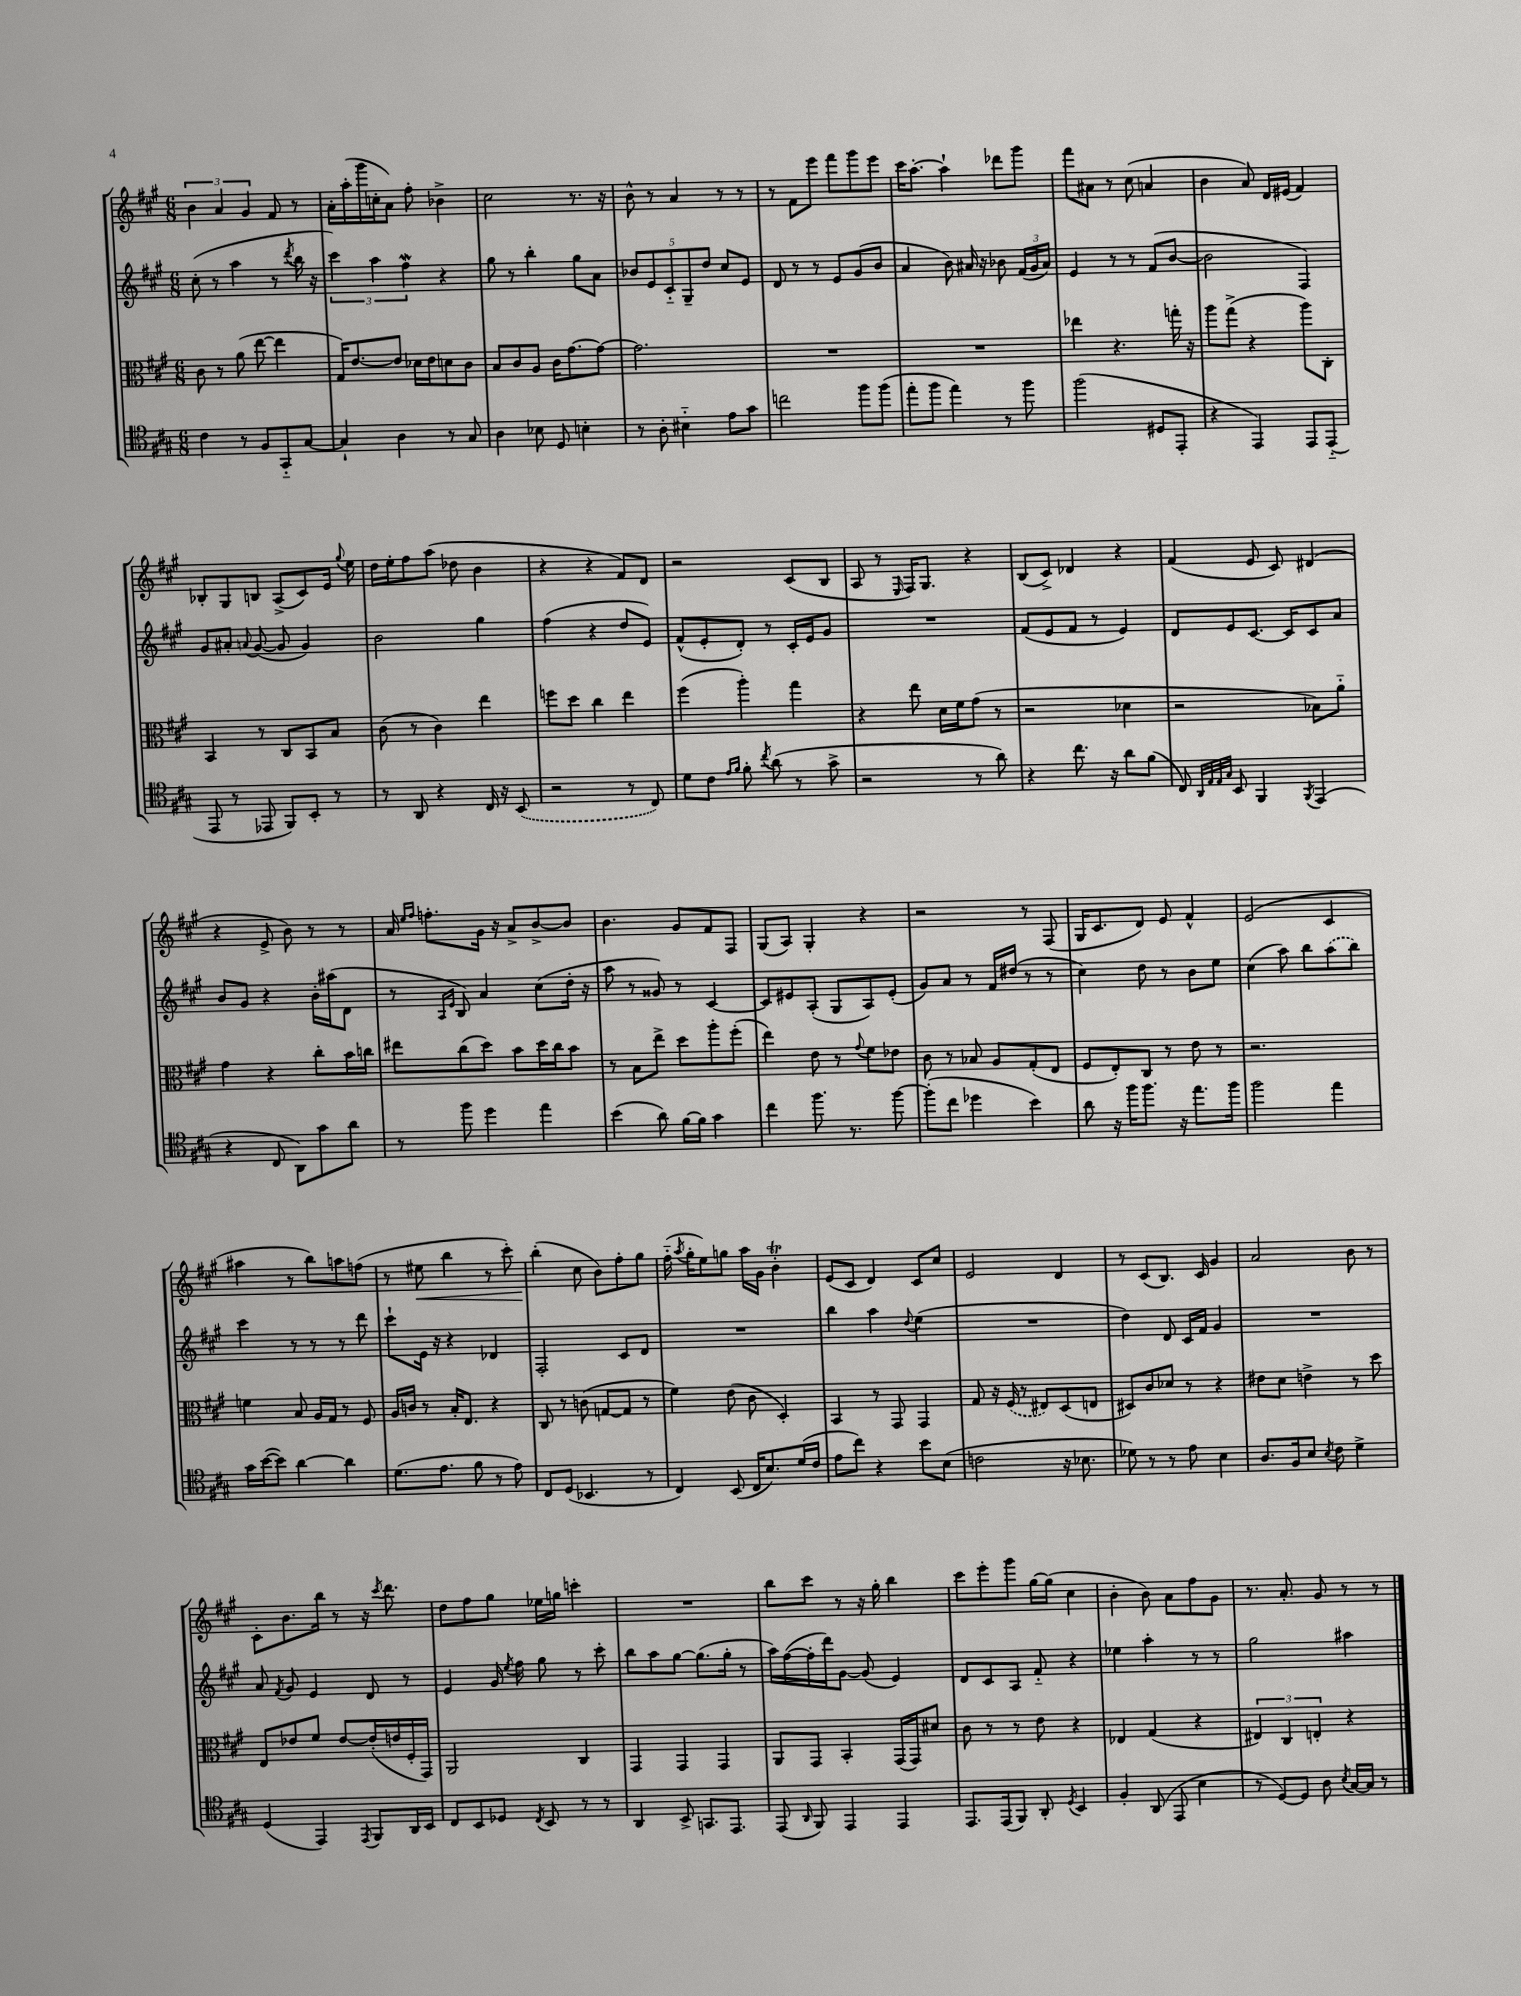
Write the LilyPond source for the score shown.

<<
\new StaffGroup <<
\new Staff = "s0" {
    \clef treble \key a \major \numericTimeSignature \time 6/8
    \autoBeamOff \tuplet 3/2 { b'4 a'4 gis'4 } fis'8 r8 |
    a'16[-. a''16-.( gis'''16 c''16-. a'8]) fis''8-. bes'4-> |
    cis''2 r8. r16 |
    b'8-^ r8 a'4 r8 r8 |
    r8 fis'8[ e'''8] fis'''8[ gis'''8 e'''8] |
    cis'''16[ a''8.]~-. a''4-! des'''8[ gis'''8] |
    fis'''8[ ais'8] r8 cis''8( a'4 |
    b'4 a'8) d'16[ eis'16]( fis'4) |
    bes8[-. gis8 b8] a8[->( cis'8) e'16] \appoggiatura { gis''8 } e''16 |
    d''16[ e''16-. fis''8 a''8]( des''8 b'4 |
    r4 r4 fis'8[) d'8] |
    r2 cis'8[( b8] |
    a8 r8 \grace { e16 } fis16[) gis8.] r4 |
    b8[( cis'8]->) des'4 r4 |
    fis'4( e'8 cis'8) dis'4( |
    r4 e'8-> b'8) r8 r8 |
    a'16 \grace { e''16[ fis''16] } f''8.[-. gis'16] r16 a'8[-> b'8~-> b'8] |
    b'4. gis'8[ fis'8 fis8] |
    gis8[( a8]) gis4-. r4 |
    r2 r8 fis8( |
    gis16[ cis'8. d'8]) e'8 fis'4-^ |
    e'2( cis'4 |
    ais''4 r8 b''8[) a''8 f''8]( |
    r8 eis''8\< b''4 r8 cis'''8-.) |
    b''4-.\!( cis''8 b'8[) fis''8-. gis''8] |
    fis''16-_( \acciaccatura { a''8 } gis''16[-. e''8) g''8] a''16[ gis'16] b'4-.\trill |
    e'8[( cis'8] d'4) cis'8[ cis''8] |
    e'2 d'4 |
    r8 cis'8[( b8.]) cis'16 gis'4 |
    a'2 b'8 r8 |
    cis'8[-. b'8. b''16] r8 r16 \acciaccatura { cis'''8 } d'''8. |
    d''8[ fis''8 gis''8] ees''16[ g''16] c'''4-. |
    R2. |
    b''8[ cis'''8] r8 r16 gis''16-. b''4 |
    cis'''8[ e'''8-. gis'''8] gis''16[~ gis''16]( cis''4 |
    b'4-. b'8) a'8[ fis''8 gis'8] |
    r8. a'8.-. gis'8 r8 r8 \bar "|." |
}
\new Staff = "s1" {
    \clef treble \key a \major \numericTimeSignature \time 6/8
    \autoBeamOff cis''8-.( r8 a''4 r8 \acciaccatura { d'''8 } b''16 r16 |
    \tuplet 3/2 { cis'''4) a''4 fis''4\mordent } r4 |
    gis''8 r8 b''4-. gis''8[ a'8] |
    \tuplet 5/4 { bes'8[ e'8 cis'8-_ gis8-- d''8] } cis''8[ e'8] |
    d'8 r8 r8 e'8[ gis'8( b'8] |
    a'4 b'8) ais'16 r16 bes'8 \tuplet 3/2 { fis'16[( gis'16 ais'16]) } |
    e'4 r8 r8 fis'8[( b'8]~ |
    b'2 fis4) |
    gis'8[ ais'8]-. \appoggiatura { a'8 } gis'8~( gis'8 gis'4) |
    b'2 gis''4 |
    fis''4( r4 d''8[ e'8]) |
    fis'8[-^( e'8-. d'8]-.) r8 cis'16[-. e'16 gis'8] |
    R2. |
    fis'8[( e'8 fis'8] r8 e'4) |
    d'8[ e'8 cis'8.]~ cis'16[ cis'8 a'8] |
    b'8[ gis'8] r4 b'16[-. ais''16( d'8] |
    r8 \grace { a16[ e'16] } b8) a'4 cis''8[( d''16]-. r16 |
    a''8 r8 gisis'8) r8 cis'4~ |
    cis'8[ eis'8 a8]-.( gis8[ a8) eis'8]-.( |
    gis'8[) a'8] r8 fis'16[ dis''16]( r8 r8 |
    cis''4) d''8 r8 b'8[ e''8] |
    cis''4( a''8) b''8[ \once \slurDashed a''8( b''8]) |
    cis'''4 r8 r8 r8 d'''8 |
    cis'''8[-! e'16] r16 r4 des'4 |
    fis2-. cis'8[ d'8] |
    R2. |
    b''4 a''4 \appoggiatura { d''8 } e''4( |
    R2. |
    d''4) d'8 cis'16[ fis'16] gis'4 |
    R2. |
    a'8 \acciaccatura { fis'8 } gis'8 e'4 d'8 r8 |
    e'4 gis'16 \acciaccatura { e''8 } fis''16 gis''8 r8 cis'''8-. |
    b''8[ a''8 gis''8]~ gis''8.[( gis''16]-. r8 |
    a''16[) fis''16~( fis''16-. d'''16) gis'8]~ gis'8( e'4) |
    d'8[ cis'8 a8] fis'8-_ r4 |
    ees''4 a''4-. r8 r8 |
    gis''2 ais''4 \bar "|." |
}
\new Staff = "s2" {
    \clef alto \key a \major \numericTimeSignature \time 6/8
    \autoBeamOff cis'8 r8 a'8( e''8~ e''4 |
    gis16[) e'8.~ e'8] des'16[ e'16 d'8 cis'8] |
    b8[ cis'8 a8] cis'16[ gis'8.~ gis'8]~ |
    gis'2. |
    R2. |
    R2. |
    ees''4 r4. g''16-. r16 |
    a''8[ gis''8]->( r4 a''8[) cis8]-. |
    b,4 r8 cis8[ b,8 b8] |
    cis'8( r8 cis'4) e''4 |
    f''8[ d''8] cis''4 e''4 |
    fis''4( a''4-.) gis''4 |
    r4 e''8 d'16[ fis'16 gis'8]( r8 |
    r2 des'4 |
    r2 bes8[) a'8]-_ |
    gis'4 r4 cis''8[-. b'16 c''16] |
    eis''8[ cis''8( d''8]) b'8[ d''16 cis''16 b'8] |
    r8 b8[ e''8]-> d''8[ a''8-. fis''8]-.( |
    e''4) e'8 r8 \appoggiatura { gis'8 } fis'8[ ees'8] |
    cis'8 r8 bes8 a8[ gis8-.( e8] |
    fis8[ e8-.) cis8] r8 e'8 r8 |
    r2. |
    f'4 b8 a16[ gis16] r8 fis8 |
    a16[ c'16] r8 b16[-. e8.] r4 |
    cis8 r8 c'8( g8[~ g8] r8 |
    fis'4) e'8( cis'8 d4-.) |
    b,4 r8 gis,8 gis,4 |
    gis8 r16 \once \slurDashed fis16( r8 eis8[) d8( e8] |
    dis8[) cis'8 des'8] r8 r4 |
    eis'8[ d'8] e'4-> r8 d''8 |
    e8[ ees'8 fis'8] ees'8[~ ees'16-.( e'16 fis16-. gis,16]) |
    a,2 cis4 |
    gis,4 gis,4 gis,4 |
    a,8[ gis,8] b,4-. gis,16[( gis,16) dis'8] |
    cis'8 r8 r8 e'8 r4 |
    ees4 gis4( r4 |
    \tuplet 3/2 { eis4) cis4 e4-. } r4 \bar "|." |
}
\new Staff = "s3" {
    \clef tenor \key a \major \numericTimeSignature \time 6/8
    \autoBeamOff cis'4 r8 fis8[ gis,8-_ gis8]~ |
    gis4-! a4 r8 gis8 |
    a4 bes8 d8 b4-. |
    r8 a8-. bis4-_ e'8[ gis'8] |
    c''2 fis''8[ fis''8]( |
    e''8[-. fis''8] e''4) r8 fis''8 |
    fis''2( dis8[ e,8]-. |
    r4 e,4) e,8[ e,8]-_( |
    e,8 r8 ees,8 fis,8[) b,8]-. r8 |
    r8 a,8 r4 cis16 r16 \once \slurDashed b,8( |
    r2 r8 cis8) |
    d'8[ cis'8] \grace { e'16[ fis'16] } fis'8-. \acciaccatura { cis''8 } a'8( r8 gis'8-> |
    r2 r8 a'8) |
    r4 cis''8. r16 a'8[ fis'8]( |
    cis8) \grace { a,32[ e32 e32 gis32] } b,8 fis,4 \acciaccatura { fis,8 } e,4( |
    r4 cis8 a,8[) gis'8 a'8] |
    r8 fis''8 d''4 e''4 |
    b'4( a'8) fis'16[~ fis'16] gis'4 |
    cis''4 fis''8. r8. fis''8~ |
    fis''8[-.( cis''8] des''4 b'4) |
    a'8 r16 fis''16[ fis''8.] r16 e''8.[ fis''16] |
    fis''2 e''4 |
    gis'16[ b'16~( b'8]) a'4~ a'4 |
    d'8.[( e'8.] fis'8 r8 e'8) |
    cis8[ d8]( bes,4. r8 |
    cis4) b,8( cis16[ b8.) d'16( cis'16] |
    e'8[ cis''8]) r4 b'8[ b8]( |
    c'2 r16 bes8. |
    des'8) r8 r8 e'8 b4 |
    a8.[ fis16 b8] \acciaccatura { b8 } cis'8 d'4-> |
    d4( e,4) \acciaccatura { e,8 } fis,8[ a,16 b,16] |
    cis8[ b,8 des8] \acciaccatura { cis8 } b,8 r8 r8 |
    a,4 b,8-> g,8.[ e,8.] |
    e,8( \grace { a,16 } fis,8) e,4 e,4 |
    e,8.[ e,16( fis,8]) a,8-. \acciaccatura { d8 } b,4 |
    fis4-. a,8( e,8 b4 |
    r8 d8[~) d8] a8 \acciaccatura { b8 } gis16[~ gis16] r8 \bar "|." |
}
>>
>>
\layout { \context { \Score \remove "Bar_number_engraver" } }
